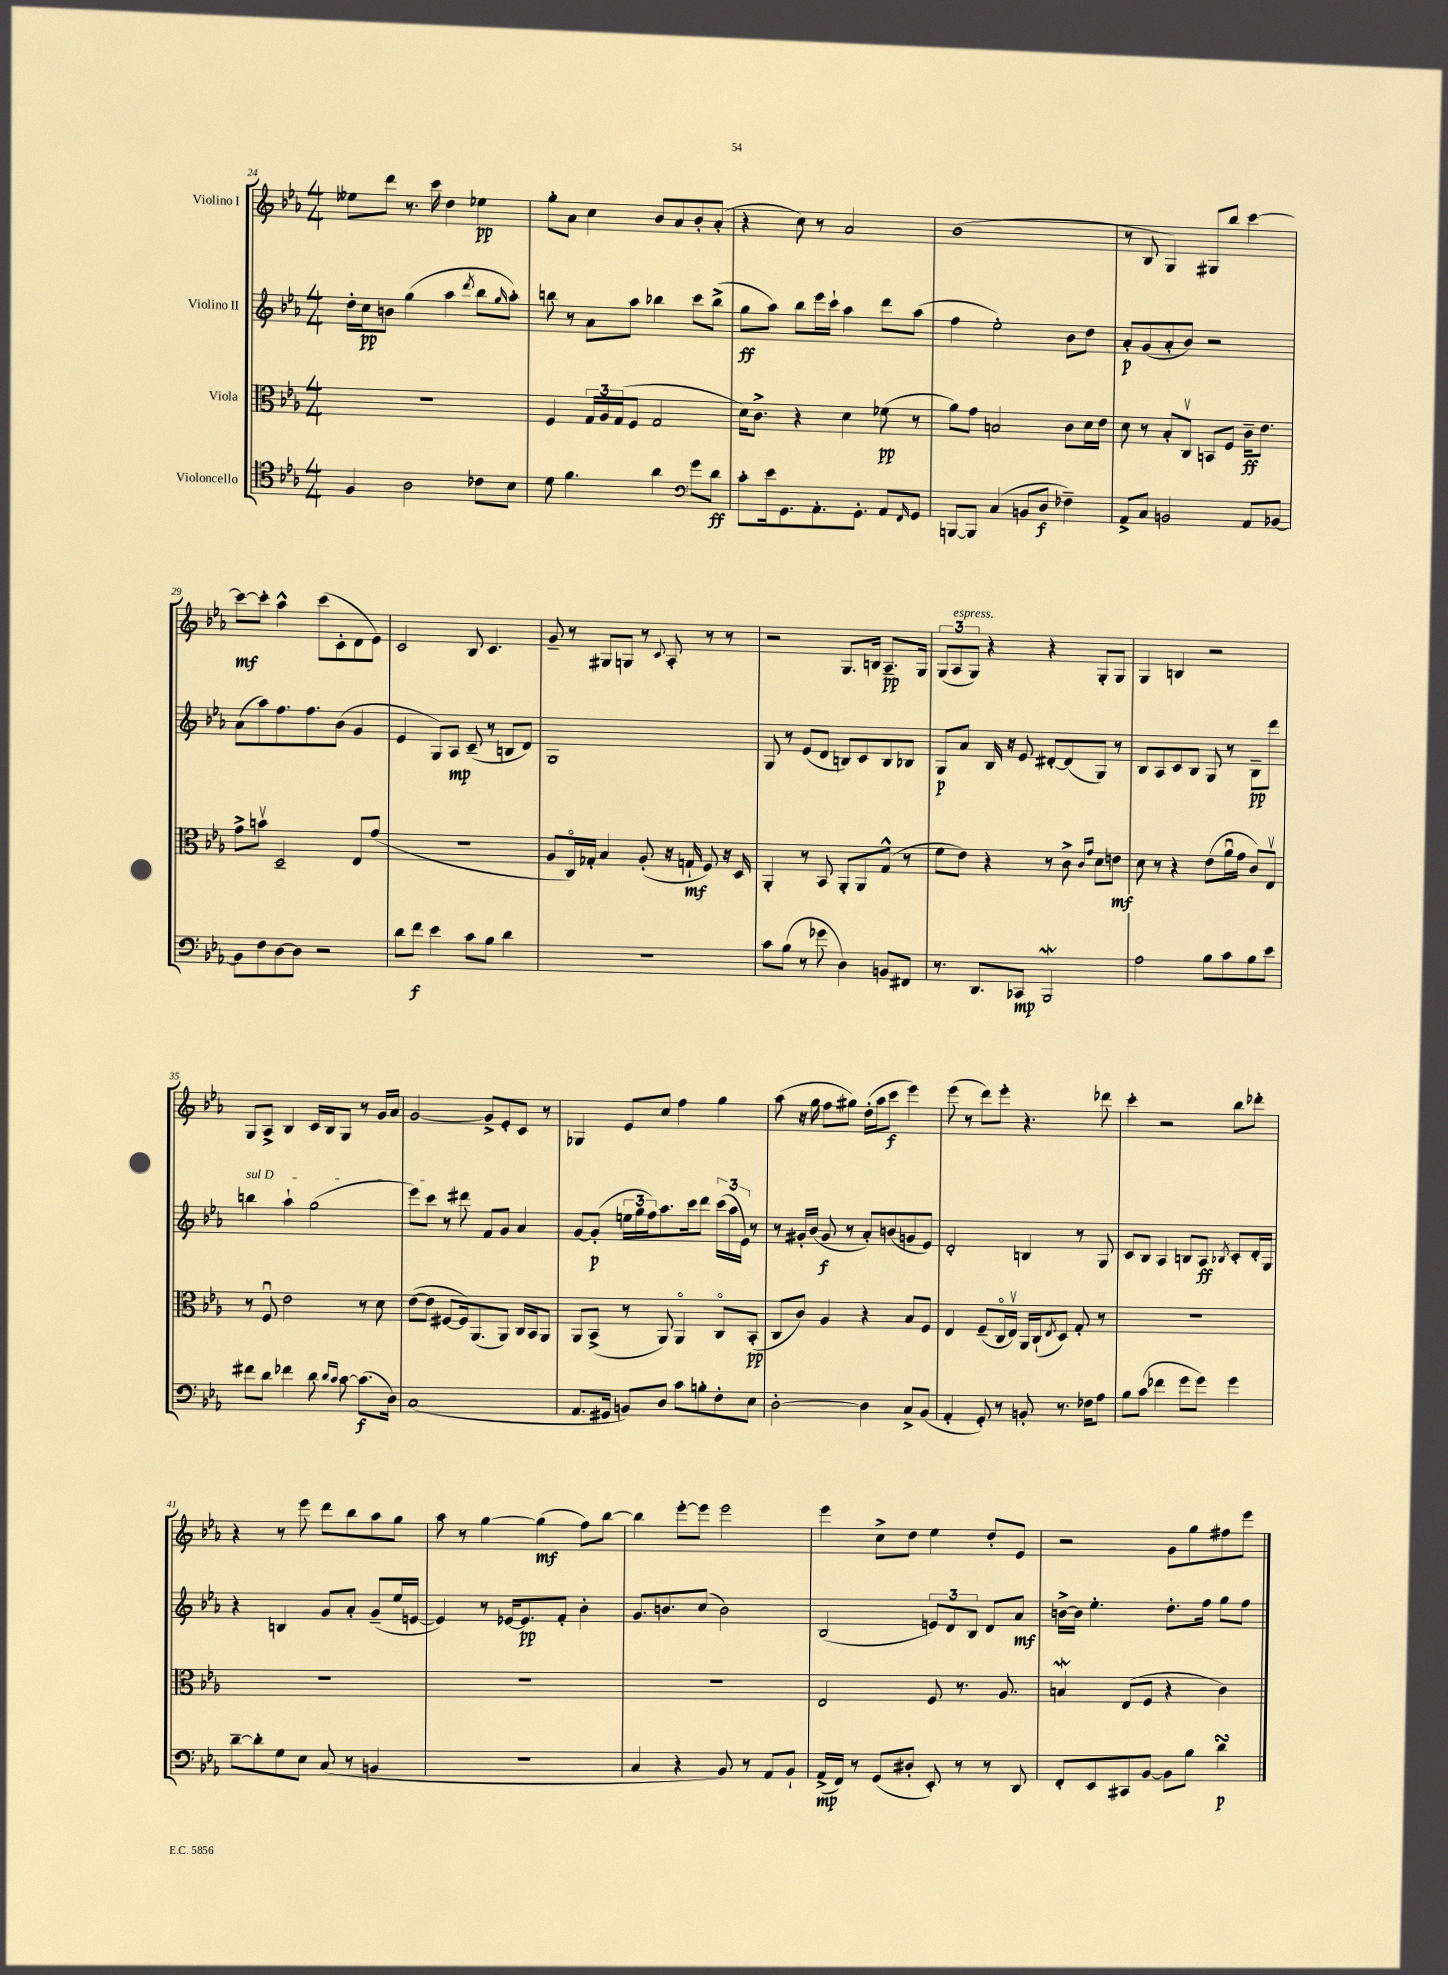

**kern	**dynam	**kern	**dynam	**kern	**dynam	**kern	**dynam
*part4	*part4	*part3	*part3	*part2	*part2	*part1	*part1
*staff4	*staff4	*staff3	*staff3	*staff2	*staff2	*staff1	*staff1
*I"Violoncello	*	*I"Viola	*	*I"Violino II	*	*I"Violino I	*
*clefC4	*	*clefC3	*	*clefG2	*	*clefG2	*
*k[b-e-a-]	*	*k[b-e-a-]	*	*k[b-e-a-]	*	*k[b-e-a-]	*
*M4/4	*	*M4/4	*	*M4/4	*	*M4/4	*
=24	=24	=24	=24	=24	=24	=24	=24
4F/	.	1r	.	16dd'\LL	.	8ee--X\L	.
.	.	.	.	16cc\J	pp	.	.
.	.	.	.	8bn\J	.	8ddd\J	.
2A-\	.	.	.	(4gg\	.	8.r	.
.	.	.	.	.	.	16ccc\	.
.	.	.	.	4aa-\	.	4dd\	.
.	.	.	.	8qddd/	.	.	.
8c-X\L	.	.	.	8bb-\L	.	4ee-X\	pp
.	.	.	.	16qqgg/	.	.	.
8B-\J	.	.	.	8aa-'\J)	.	.	.
=25	=25	=25	=25	=25	=25	=25	=25
8d\	.	4F/	.	8bbn\	.	8gg'\L	.
4.f\	.	.	.	8r	.	8a-\J	.
.	.	24G/LL	.	8a-\L	.	4cc\	.
.	.	24A-/	.	.	.	.	.
.	.	(24G/J	.	.	.	.	.
.	.	8F/J	.	8aa-\J	.	.	.
4a-\	.	2G/	.	4bb-X\	.	8b-/L	.
.	.	.	.	.	.	8a-/	.
*clefF4	*	*	*	*	*	*	*
8g\L	.	.	.	8ccc\L	.	8b-'/	.
8d\J	ff	.	.	(8bb-^\J	.	(8a-'/J	.
=26	=26	=26	=26	=26	=26	=26	=26
8c'\L	.	16d\KL)	.	8gg\L	ff	4r	.
.	.	8.c^\J	.	.	.	.	.
16e-\k	.	.	.	8aa-\J)	.	.	.
8.GG\	.	.	.	.	.	.	.
.	.	4r	.	8bb-\L	.	8cc\)	.
8.AA-'\	.	.	.	16eee-\L	.	8r	.
.	.	.	.	16ccc`\JJ	.	.	.
.	.	4d\	.	4aa-\	.	2a-/	.
8.GG'\J	.	.	.	.	.	.	.
8AA-/L	.	(8f-X\	pp	8ddd\L	.	.	.
16qqFF/	.	.	.	.	.	.	.
8GG/J	.	8r	.	(8aa-\J	.	.	.
=27	=27	=27	=27	=27	=27	=27	=27
[8BBBn/L	.	8a-\L)	.	4ff\	.	(1b-	.
8BBB/J]	.	8g\J	.	.	.	.	.
(4C/	.	2Bn/	.	2ee-'\)	.	.	.
8BBn/L	.	.	.	.	.	.	.
8D/J	f	.	.	.	.	.	.
4F-X~\)	.	8c\L	.	8b-\L	.	.	.
.	.	16d\L	.	8dd\J	.	.	.
.	.	16e-\JJ	.	.	.	.	.
=28	=28	=28	=28	=28	=28	=28	=28
8AA-^/L	.	8d\	.	8a-'/L	p	8r	.
8C/J	.	8r	.	(8g/	.	8B-/	.
2BBn/	.	8B-'/L	.	8a-'/	.	4G/)	.
.	.	8Cv/J	.	8b-/J)	.	.	.
.	.	8BBn/L	.	2r	.	8G#X/L	.
.	.	8F/J	.	.	.	8bb-/J	.
8AA-/L	.	16c~\KL	ff	.	.	[4ccc\	.
.	.	8.e-\J	.	.	.	.	.
[8BB-X/J	.	.	.	.	.	.	.
!!LO:LB:g=z
=29	=29	=29	=29	=29	=29	=29	=29
8BB-\L]	.	8g^\L	.	(8a-\L	.	8ccc\L_	mf
8F\	.	8bnv\J	.	8aa-\)	.	8ccc'\J]	.
[8D\	.	2D~/	.	8.ff\	.	4aa-^^\	.
8D\J]	.	.	.	.	.	.	.
.	.	.	.	8.ff\	.	.	.
2r	.	.	.	.	.	(8ccc\L	.
.	.	.	.	(8b-\J	.	8c'\	.
.	.	8E-/L	.	4g/	.	8d\	.
.	.	(8g/J	.	.	.	8e-\J)	.
=30	=30	=30	=30	=30	=30	=30	=30
8d\L	.	1r	.	4e-/	.	2c/	.
8f\J	f	.	.	.	.	.	.
4e-\	.	.	.	8G/L)	.	.	.
.	.	.	.	8A-/J	mp	.	.
8c\L	.	.	.	(8c~/	.	8B-/	.
8B-\J	.	.	.	8r	.	4.c/	.
4d\	.	.	.	8Bn/L	.	.	.
.	.	.	.	8d/J)	.	.	.
=31	=31	=31	=31	=31	=31	=31	=31
1r	.	8A-/L	.	1G	.	8g~/	.
.	.	16C/L)	.	.	.	8r	.
.	.	16G-X'/JJ	.	.	.	.	.
.	.	4B-/	.	.	.	8G#X/L	.
.	.	.	.	.	.	8Gn/J	.
.	.	(8A-'/	.	.	.	8r	.
.	.	.	.	.	.	8qqc/	.
.	.	16r	.	.	.	8A-'/	.
.	.	16Gn`/	mf	.	.	.	.
.	.	8F/)	.	.	.	8r	.
.	.	16r	.	.	.	8r	.
.	.	16D/	.	.	.	.	.
=32	=32	=32	=32	=32	=32	=32	=32
8c\L	.	4AA-'/	.	8G/	.	2r	.
(8B-\J	.	.	.	8r	.	.	.
8r	.	8r	.	(8e-/L	.	.	.
8g-X\	.	8BB-/	.	8d/J	.	.	.
4D\)	.	8AA-'/L	.	8Bn/L)	.	8.G/L	.
.	.	8AA-/	.	8c/	.	.	.
.	.	.	.	.	.	16Bn/Jk	.
8BBn/L	.	(8G^^/J	.	8B/	.	8.A-~/L	pp
8FF#X/J	.	8r	.	8B-X/J	.	.	.
.	.	.	.	.	.	16G/Jk	.
=33	=33	=33	=33	=33	=33	=33	=33
8.r	.	8f\L	.	8G/L	p	(12G/L	.
!	!	!	!	!	!	!LO:TX:a:i:t=espress.	!
.	.	.	.	.	.	12A-/	.
.	.	8e-\J)	.	8a-/J	.	.	.
.	.	.	.	.	.	12G/J)	.
8.DD/L	.	.	.	.	.	.	.
.	.	4r	.	16B-/	.	4r	.
.	.	.	.	16r	.	.	.
8CC-X/J	mp	.	.	8e-/	.	.	.
2BBB-W/	.	8r	.	[8d#X'/L	.	4r	.
.	.	8c^\	.	(8d#/]	.	.	.
.	.	16qqc/LL	.	.	.	.	.
.	.	16qqg/JJ	.	.	.	.	.
.	.	8d\L	.	8G/J)	.	8G'/L	.
.	.	8en\J	mf	8r	.	8G/J	.
=34	=34	=34	=34	=34	=34	=34	=34
2A-\	.	8d\	.	8B-/L	.	4G/	.
.	.	8r	.	8A-/	.	.	.
.	.	4r	.	8c/	.	4Bn/	.
.	.	.	.	8B-/J	.	.	.
8B-\L	.	(8e-\L	.	8G/	.	2r	.
8c\	.	16a-u\L	.	8r	.	.	.
.	.	16g\JJ	.	.	.	.	.
8B-\	.	8c/L)	.	8B-~\L	pp	.	.
8e-\J	.	8E-v/J	.	8ddd\J	.	.	.
!!LO:LB:g=z
=35	=35	=35	=35	=35	=35	=35	=35
!	!	!	!	!LO:TX:a:i:t=sul D	!	!	!
8f#X\L	.	8r	.	4bbn\	.	8G/L	.
8d\J	.	8Fu/	.	.	.	8A-^/J	.
4f-X\	.	2e-\	.	4aa-`\	.	4B-/	.
8d\	.	.	.	(2gg\	.	16c/LL	.
.	.	.	.	.	.	16B-/J	.
16qqd/LL	.	.	.	.	.	.	.
16qqc/JJ	.	.	.	.	.	.	.
[8c\	.	.	.	.	.	8G/J	.
(8.c\L]	f	8r	.	.	.	8r	.
.	.	8d\	.	.	.	16g/LL	.
16D\Jk)	.	.	.	.	.	16a-/JJ	.
=36	=36	=36	=36	=36	=36	=36	=36
(1C	.	([8e-\L	.	8eee-\L)	.	[2g/	.
.	.	8e-\J]	.	8ccc\J	.	.	.
.	.	[8F#X/L	.	8r	.	.	.
.	.	16F#/k])	.	8ddd#X\	.	.	.
.	.	(8.AA-/	.	.	.	.	.
.	.	.	.	8f/L	.	8g^/L]	.
.	.	8AA-/J)	.	8g/J	.	8e-'/	.
.	.	16C/LL	.	4a-/	.	8c/J	.
.	.	16BB-/J	.	.	.	.	.
.	.	8AA-/J	.	.	.	8r	.
=37	=37	=37	=37	=37	=37	=37	=37
8.AA-/L	.	8AA-/L	.	[8g/L	.	4G-X/	.
.	.	(8BB-^/J	.	(8g'/J]	p	.	.
16GG#X/Jk	.	.	.	.	.	.	.
8BBn/L)	.	8r	.	24een\LL	.	8e-/L	.
.	.	.	.	24gg\	.	.	.
.	.	.	.	24ff\J)	.	.	.
8D/J	.	8AA-/)	.	8.aa-\	.	8cc/J	.
8c\L	.	4AA-/	.	.	.	4ff\	.
.	.	.	.	16ccc\k	.	.	.
8Bn'\	.	.	.	8ddd\J	.	.	.
8F'\	.	8C/L	.	(24ccc\LL	.	4gg\	.
.	.	.	.	24aa-\	.	.	.
.	.	.	.	24e-\JJ)	.	.	.
8E-\J	.	(8BB-'/J	pp	8r	.	.	.
=38	=38	=38	=38	=38	=38	=38	=38
[2D'\	.	8C/L	.	8r	.	(8aa-\	.
.	.	8c/J)	.	16g#X'/LL	.	16r	.
.	.	.	.	(16b-/JJ	.	16gg\	.
.	.	4A-/	.	8g#/	f	8ff\L	.
.	.	.	.	8r	.	8gg#X\J)	.
4D\]	.	4r	.	8a-'/L)	.	(16dd'\LL	.
.	.	.	.	.	.	16aa-\J	.
.	.	.	.	(8bn/	.	8ccc\J	f
8C^/L	.	8B-/L	.	8gn/	.	4eee-\)	.
(8BB-/J	.	8F/J	.	8e-/J)	.	.	.
=39	=39	=39	=39	=39	=39	=39	=39
4AA-'/	.	4E-/	.	2d'/	.	(8eee-\	.
.	.	.	.	.	.	8r	.
8GG'/)	.	(8F~/L	.	.	.	8ddd\L)	.
8r	.	16C/L	.	.	.	8eee-'\J	.
.	.	16E-v/JJ)	.	.	.	.	.
8BBn'/	.	16AA-/LL	.	4Bn/	.	4.r	.
.	.	(16C`/J	.	.	.	.	.
.	.	8qE-/	.	.	.	.	.
8.r	.	8D/J)	.	.	.	.	.
.	.	8G'/	.	8r	.	.	.
16F-X\KL	.	.	.	.	.	.	.
8A-\J	.	8r	.	8G/	.	8ddd-X\	.
=40	=40	=40	=40	=40	=40	=40	=40
8B-\L	.	1r	.	8c/L	.	4ccc'\	.
(8c\J	.	.	.	8B-/J	.	.	.
4f-X\	.	.	.	4A-/	.	2r	.
8g\L	.	.	.	8Bn/L	.	.	.
8g\J)	.	.	.	8A-/J	ff	.	.
.	.	.	.	8qB-X/	.	.	.
4g\	.	.	.	8c'/L	.	8bb-\L	.
.	.	.	.	16d'/L	.	8ddd-X'\J	.
.	.	.	.	16G/JJ	.	.	.
!!LO:LB:g=z
=41	=41	=41	=41	=41	=41	=41	=41
[8d~\L	.	1r	.	4r	.	4r	.
8d'\]	.	.	.	.	.	.	.
8G\	.	.	.	4Bn/	.	8r	.
8E-\J	.	.	.	.	.	8eee-\	.
(8C/	.	.	.	8g/L	.	8ddd\L	.
8r	.	.	.	8a-'/J	.	8bb-\	.
4BBn/	.	.	.	(8g~/L	.	8aa-\	.
.	.	.	.	16ee-/L	.	8gg\J	.
.	.	.	.	[16en/JJ	.	.	.
=42	=42	=42	=42	=42	=42	=42	=42
1r	.	1r	.	4e/])	.	8aa-\	.
.	.	.	.	.	.	8r	.
.	.	.	.	8r	.	[4gg\	.
.	.	.	.	[16e-X/KL	.	.	.
.	.	.	.	8.e-/]	pp	.	.
.	.	.	.	.	.	(4gg\]	mf
.	.	.	.	8f'/J	.	.	.
.	.	.	.	4b-'\	.	8ff\L)	.
.	.	.	.	.	.	[8bb-\J	.
=43	=43	=43	=43	=43	=43	=43	=43
4C/	.	1r	.	8.g/L	.	4bb-\]	.
.	.	.	.	8.bn/	.	.	.
4r	.	.	.	.	.	[8eee-'\L	.
.	.	.	.	(8cc/J	.	8eee-\J]	.
8BB-/)	.	.	.	2b\)	.	2eee-\	.
8r	.	.	.	.	.	.	.
8AA-/L	.	.	.	.	.	.	.
8BB-`/J	.	.	.	.	.	.	.
=44	=44	=44	=44	=44	=44	=44	=44
(16AA-^/LL	mp	2E-/	.	(2B-/	.	4eee-\	.
16FF/JJ)	.	.	.	.	.	.	.
8r	.	.	.	.	.	.	.
(8GG/L	.	.	.	.	.	8cc^\L	.
8D#X'/J	.	.	.	.	.	8dd\J	.
8EE-'/)	.	8F/	.	12en/L)	.	4ee-\	.
.	.	.	.	12d/	.	.	.
8r	.	8.r	.	.	.	.	.
.	.	.	.	12B-/J	.	.	.
8r	.	.	.	8d/L	.	8dd'/L	.
.	.	8.A-/	.	.	.	.	.
8DD/	.	.	.	8a-/J	mf	8e-/J	.
=45	=45	=45	=45	=45	=45	=45	=45
8FF'/L	.	4BnW/	.	[16bn^\LL	.	2r	.
.	.	.	.	16b\JJ]	.	.	.
8EE-/	.	.	.	4.ee-'\	.	.	.
8CC#X/	.	(8E-/L	.	.	.	.	.
[8BB-/J	.	8F/J	.	.	.	.	.
8BB-\L]	.	4r	.	8.dd'\L	.	8g\L	.
8B-\J	.	.	.	.	.	8gg\	.
.	.	.	.	16ff\Jk	.	.	.
4dsSsS\	p	4c\)	.	8gg\L	.	8ff#X\	.
.	.	.	.	8ff\J	.	8eee-\J	.
==	==	==	==	==	==	==	==
*-	*-	*-	*-	*-	*-	*-	*-
